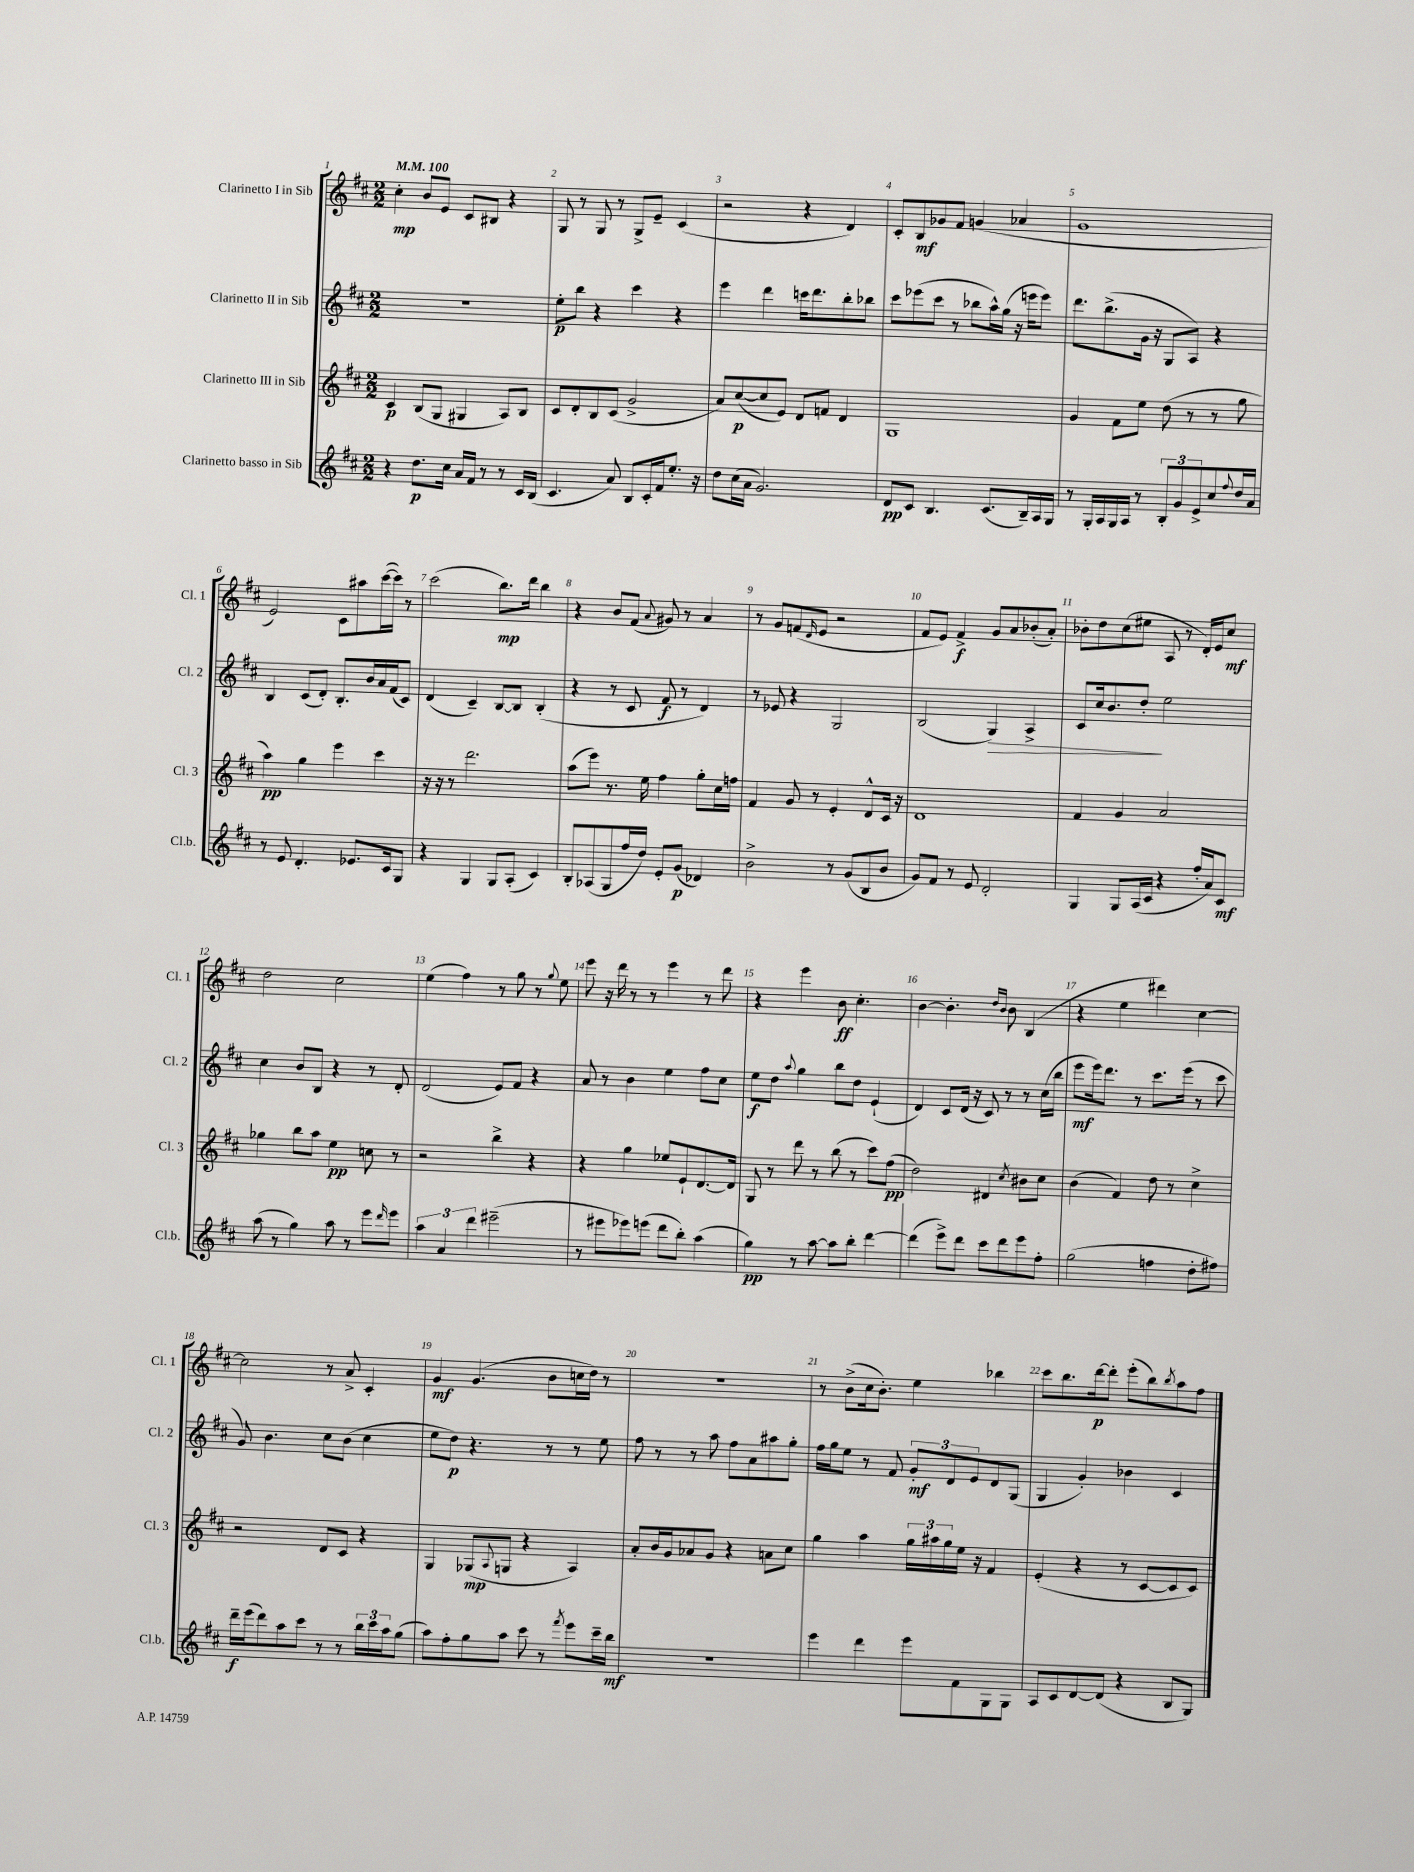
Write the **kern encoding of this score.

**kern	**dynam	**kern	**dynam	**kern	**dynam	**kern	**dynam
*part4	*part4	*part3	*part3	*part2	*part2	*part1	*part1
*staff4	*staff4	*staff3	*staff3	*staff2	*staff2	*staff1	*staff1
*I"Clarinetto basso in Sib	*	*I"Clarinetto III in Sib	*	*I"Clarinetto II in Sib	*	*I"Clarinetto I in Sib	*
*I'Cl.b.	*	*I'Cl. 3	*	*I'Cl. 2	*	*I'Cl. 1	*
*clefG2	*	*clefG2	*	*clefG2	*	*clefG2	*
*k[f#c#]	*	*k[f#c#]	*	*k[f#c#]	*	*k[f#c#]	*
*M2/2	*	*M2/2	*	*M2/2	*	*M2/2	*
*MM100	*	*MM100	*	*MM100	*	*MM100	*
=1	=1	=1	=1	=1	=1	=1	=1
4r	.	4c#/	p	1r	.	4cc#'\	mp
8.dd\L	p	(8B/L	.	.	.	8b/L	.
.	.	8G/J	.	.	.	8e/J	.
16cc#\Jk	.	.	.	.	.	.	.
16a/LL	.	4G#X/	.	.	.	8c#/L	.
16f#/JJ	.	.	.	.	.	.	.
8r	.	.	.	.	.	8B#X/J	.
8r	.	8A/L)	.	.	.	4r	.
16c#/LL	.	8B/J	.	.	.	.	.
(16B/JJ	.	.	.	.	.	.	.
=2	=2	=2	=2	=2	=2	=2	=2
4.c#/	.	8c#/L	.	8ee'\L	p	8G/	.
.	.	8d'/	.	8bb\J	.	8r	.
.	.	8B/	.	4r	.	8G/	.
8a/)	.	(8c#/J	.	.	.	8r	.
8B/L	.	2g^/	.	4ccc#\	.	8G^/L	.
16c#'/L	.	.	.	.	.	8e~/J	.
16f#/J	.	.	.	.	.	.	.
8.ee'/J	.	.	.	4r	.	(4c#/	.
16r	.	.	.	.	.	.	.
=3	=3	=3	=3	=3	=3	=3	=3
8dd\L	.	8a/L)	.	4eee\	.	2r	.
(16cc#\L	.	([8cc#/	p	.	.	.	.
16a\JJ	.	.	.	.	.	.	.
2.g/)	.	8cc#/]	.	4ddd\	.	.	.
.	.	8e/J)	.	.	.	.	.
.	.	8d/L	.	16cccn\KL	.	4r	.
.	.	.	.	8.ddd\	.	.	.
.	.	8fn/J	.	.	.	.	.
.	.	4d/	.	8bb'\	.	4d/)	.
.	.	.	.	8bb-X\J	.	.	.
=4	=4	=4	=4	=4	=4	=4	=4
8d/L	pp	1G	.	8ccc#\L	.	8c#'/L	.
8c#/J	.	.	.	(8eee-X\	.	8B/	mf
4.B/	.	.	.	8ccc#\J	.	8g-X/	.
.	.	.	.	8r	.	8f#/J	.
.	.	.	.	8bb-X\L	.	(4gn/	.
(8.c#/L	.	.	.	16aa^^\L)	.	.	.
.	.	.	.	(16gg\JJ	.	.	.
.	.	.	.	16r	.	4a-X/	.
16B~/L)	.	.	.	16eeen\KL	.	.	.
16A/	.	.	.	8eee\J)	.	.	.
16G/JJ	.	.	.	.	.	.	.
=5	=5	=5	=5	=5	=5	=5	=5
8r	.	4g/	.	8.ddd\L	.	1g	.
16G'/LL	.	.	.	.	.	.	.
16A/	.	.	.	(8.bb^\	.	.	.
16G/	.	8f#\L	.	.	.	.	.
16A/JJ	.	.	.	.	.	.	.
8r	.	8ee\J	.	16g\Jk	.	.	.
.	.	.	.	16r	.	.	.
12B'/L	.	(8dd\	.	8G/L	.	.	.
12g/	.	.	.	.	.	.	.
.	.	8r	.	8A/J)	.	.	.
12e^/	.	.	.	.	.	.	.
8cc#/	.	8r	.	4r	.	.	.
8qqff#/	.	.	.	.	.	.	.
16dd/L	.	8gg\	.	.	.	.	.
16a/JJ	.	.	.	.	.	.	.
!!LO:LB:g=z
=6	=6	=6	=6	=6	=6	=6	=6
8r	.	4aa\)	pp	4B/	.	2e/)	.
8e/	.	.	.	.	.	.	.
4.d'/	.	4gg\	.	(8c#/L	.	.	.
.	.	.	.	8d'/J)	.	.	.
.	.	4eee\	.	8.B'/L	.	8c#\L	.
8.e-X/L	.	.	.	.	.	8aa#X\	.
.	.	.	.	16b/L	.	.	.
.	.	4ccc#\	.	16a/	.	([16ccc#\L	.
16c#/k	.	.	.	(16f#/J	.	16ccc#\JJ])	.
8G/J	.	.	.	8c#/J)	.	8r	.
=7	=7	=7	=7	=7	=7	=7	=7
4r	.	16r	.	(4d/	.	(2ccc#\	.
.	.	16r	.	.	.	.	.
.	.	8r	.	.	.	.	.
4G/	.	2.ddd\	.	4c#~/)	.	.	.
8G/L	.	.	.	[8B/L	.	8.bb\L)	mp
(8A'/J	.	.	.	8B/J]	.	.	.
.	.	.	.	.	.	16ddd\Jk	.
4c#/)	.	.	.	(4B'/	.	4bb\	.
=8	=8	=8	=8	=8	=8	=8	=8
8B'/L	.	(8aa\L	.	4r	.	4r	.
(8A-X/	.	8eee\J)	.	.	.	.	.
8G/	.	8.r	.	8r	.	8b/L	.
16ff#/L	.	.	.	8c#/	.	(8f#/J	.
16dd/JJ)	.	16ee\	.	.	.	.	.
.	.	.	.	.	.	8qqa/	.
8e'/L	.	4ff#\	.	8f#/	f	8g#X/)	.
(8g/J	p	.	.	8r	.	8r	.
4d-X/)	.	8gg'\L	.	4d/)	.	4a/	.
.	.	16cc#\L	.	.	.	.	.
.	.	16ffn\JJ	.	.	.	.	.
=9	=9	=9	=9	=9	=9	=9	=9
2b^\	.	4f#/	.	8r	.	8r	.
.	.	.	.	8e-X/	.	8g/L	.
.	.	8g/	.	4r	.	(8fn/	.
.	.	.	.	.	.	16qqd/	.
.	.	8r	.	.	.	8e/J	.
8r	.	4e'/	.	2G/	.	2r	.
(8g/L	.	.	.	.	.	.	.
8B/	.	8d^^/L	.	.	.	.	.
8b/J	.	16c#/Jk	.	.	.	.	.
.	.	16r	.	.	.	.	.
=10	=10	=10	=10	=10	=10	=10	=10
8g/L)	.	1d	.	(2B/	.	8f#/L	.
8f#/J	.	.	.	.	.	8e/J)	.
8r	.	.	.	.	.	4f#^/	f
8e/	.	.	.	.	.	.	.
!	!	!	!	!	!LO:HP:b	!	!
2d'/	.	.	.	4G/)	>	8g/L	.
.	.	.	.	.	.	8a/	.
.	.	.	.	4A^/	.	(8b-X'/	.
.	.	.	.	.	.	8a'/J)	.
=11	=11	=11	=11	=11	=11	=11	=11
4G/	.	4f#/	.	8c#/L	.	8b-X'\L	.
.	.	.	.	16cc#/k	.	8dd\	.
.	.	.	.	8.b/	.	.	.
8G/L	.	4g/	.	.	.	(8cc#\	.
(16A/L	.	.	.	8dd'/J	.	8ee#X\J	.
16c#/JJ	.	.	.	.	.	.	.
4r	.	2a/	.	2ee\	]	8A/	.
.	.	.	.	.	.	8r	.
16ff#'/LL	.	.	.	.	.	16d'/LL)	.
16a/J)	.	.	.	.	.	16e/J	.
8c#/J	mf	.	.	.	.	8cc#/J	mf
!!LO:LB:g=z
=12	=12	=12	=12	=12	=12	=12	=12
(8aa\	.	4gg-X\	.	4cc#\	.	2dd\	.
8r	.	.	.	.	.	.	.
4gg\)	.	8bb\L	.	8b/L	.	.	.
.	.	8aa\J	.	8B/J	.	.	.
8aa\	.	4ee\	pp	4r	.	2cc#\	.
8r	.	.	.	.	.	.	.
8eee\L	.	8ccn\	.	8r	.	.	.
16qqddd/	.	.	.	.	.	.	.
8eee\J	.	8r	.	8d'/	.	.	.
=13	=13	=13	=13	=13	=13	=13	=13
6aa\	.	2r	.	(2d/	.	(4ee\	.
6a/	.	.	.	.	.	.	.
.	.	.	.	.	.	4ff#\)	.
6ddd\	.	.	.	.	.	.	.
(2eee#X~\	.	4bb^\	.	8e/L)	.	8r	.
.	.	.	.	8f#/J	.	8gg\	.
.	.	4r	.	4r	.	8r	.
.	.	.	.	.	.	8qqgg/	.
.	.	.	.	.	.	8ee\	.
=14	=14	=14	=14	=14	=14	=14	=14
8r	.	4r	.	8a/	.	8eee\	.
8eee#X\L	.	.	.	8r	.	16r	.
.	.	.	.	.	.	16ddd\	.
8eee-X\)	.	4gg\	.	4b\	.	8r	.
(8eeen\J	.	.	.	.	.	8r	.
8ddd\L	.	8ee-X/L	.	4ee\	.	4eee\	.
8bb'\J)	.	8e`/	.	.	.	.	.
(4aa\	.	[8.d/	.	8ff#\L	.	8r	.
.	.	.	.	8cc#\J	.	8ddd\	.
.	.	16d/Jk]	.	.	.	.	.
=15	=15	=15	=15	=15	=15	=15	=15
4gg\)	pp	8G/	.	8ee\L	f	4r	.
.	.	8r	.	8dd\J	.	.	.
.	.	.	.	8qqaa/	.	.	.
8r	.	8ddd\	.	4gg\	.	4eee\	.
[8aa\	.	8r	.	.	.	.	.
8aa\L]	.	(8bb\	.	8bb\L	.	8b\	ff
8bb'\J	.	8r	.	8dd\J	.	4.cc#'\	.
[4ddd\	.	8ccc#\L)	.	(4e`/	.	.	.
.	.	(8ff#\J	pp	.	.	.	.
=16	=16	=16	=16	=16	=16	=16	=16
(4ddd\]	.	2dd\)	.	4d/)	.	[4b\	.
8eee^\L)	.	.	.	8c#/L	.	4.b'\]	.
8ddd\J	.	.	.	(16d/Jk	.	.	.
.	.	.	.	16r	.	.	.
8ccc#\L	.	4d#X/	.	8c#/)	.	.	.
.	.	.	.	.	.	16qqdd/LL	.
.	.	.	.	.	.	16qqb/JJ	.
8ddd\	.	.	.	8r	.	8b\	.
.	.	8qcc#/	.	.	.	.	.
8eee\	.	8b#X\L	.	8r	.	(4B/	.
8ff#'\J	.	8cc#\J	.	(16cc#\LL	.	.	.
.	.	.	.	16bb\JJ	.	.	.
=17	=17	=17	=17	=17	=17	=17	=17
(2gg\	.	(4b\	.	8eee\L	mf	4r	.
.	.	.	.	16eee\k)	.	.	.
.	.	.	.	8.ddd\J	.	.	.
.	.	4f#/)	.	.	.	4ee\	.
.	.	.	.	8r	.	.	.
4ffn\	.	8dd\	.	8.ccc#\L	.	4ddd#X\)	.
.	.	8r	.	.	.	.	.
.	.	.	.	(16eee\Jk	.	.	.
8dd'\L	.	4cc#^\	.	8r	.	[4cc#\	.
8ff#X\J)	.	.	.	8ccc#\	.	.	.
!!LO:LB:g=z
=18	=18	=18	=18	=18	=18	=18	=18
16ddd~\LL	f	2r	.	8g/)	.	2cc#\]	.
(16eee\J	.	.	.	.	.	.	.
8ddd\)	.	.	.	4.b\	.	.	.
8aa\	.	.	.	.	.	.	.
8ccc#\J	.	.	.	.	.	.	.
8r	.	8d/L	.	8cc#\L	.	8r	.
8r	.	8c#/J	.	(8b\J	.	8a^/	.
24bb\LL	.	4r	.	4cc#\	.	4c#'/	.
24ccc#\	.	.	.	.	.	.	.
24aa\J	.	.	.	.	.	.	.
(8gg\J	.	.	.	.	.	.	.
=19	=19	=19	=19	=19	=19	=19	=19
8aa\L)	.	4G/	.	8ee\L	.	4g/	mf
8ff#'\	.	.	.	8dd\J)	p	.	.
8gg\	.	(8G-X/L	mp	4.r	.	(4.g/	.
.	.	8qqA/	.	.	.	.	.
8aa\J	.	8Gn/J	.	.	.	.	.
8ccc#\	.	4r	.	.	.	.	.
8r	.	.	.	8r	.	8b\L	.
8qfff#/	.	.	.	.	.	.	.
8eee\L	.	4A/)	.	8r	.	16ccn\L	.
.	.	.	.	.	.	16dd\JJ)	.
16ccc#~\L	.	.	.	8ee\	.	8r	.
16bb\JJ	mf	.	.	.	.	.	.
=20	=20	=20	=20	=20	=20	=20	=20
1r	.	8a'/L	.	8ff#\	.	1r	.
.	.	16b/L	.	8r	.	.	.
.	.	16g/J	.	.	.	.	.
.	.	8a-X/	.	8r	.	.	.
.	.	8g/J	.	8aa\	.	.	.
.	.	4r	.	8ff#\L	.	.	.
.	.	.	.	8a\	.	.	.
.	.	8an\L	.	8aa#X\	.	.	.
.	.	8cc#\J	.	8gg'\J	.	.	.
=21	=21	=21	=21	=21	=21	=21	=21
4eee\	.	4gg\	.	16ff#\LL	.	8r	.
.	.	.	.	16gg\J	.	.	.
.	.	.	.	8ee\J	.	(8b^\L	.
4ddd\	.	4aa\	.	8r	.	16cc#\k	.
.	.	.	.	.	.	8.b'\J)	.
.	.	.	.	8f#/	.	.	.
8eee\L	.	24gg\LL	.	12g'/L	mf	4ee\	.
.	.	24aa#X\	.	.	.	.	.
.	.	24gg\	.	12d/	.	.	.
8f#\	.	16ee\JJ	.	.	.	.	.
.	.	.	.	12e/	.	.	.
.	.	16r	.	.	.	.	.
8G\	.	4f#/	.	8d/	.	4bb-X\	.
8G\J	.	.	.	(8G/J	.	.	.
=22	=22	=22	=22	=22	=22	=22	=22
8A/L	.	(4e'/	.	4G/	.	8ccc#\L	.
8c#/	.	.	.	.	.	8.bb\	.
[8d/	.	4r	.	4g'/)	.	.	.
.	.	.	.	.	.	[16ddd\k	p
(8d/J]	.	.	.	.	.	8ddd'\J]	.
4r	.	8r	.	4b-X\	.	(8eee'\L	.
.	.	[8c#/L	.	.	.	8bb\)	.
.	.	.	.	.	.	8qbb/	.
8B/L	.	8c#/]	.	4c#/	.	8aa\	.
8G/J)	.	8c#/J)	.	.	.	8ff#\J	.
==	==	==	==	==	==	==	==
*-	*-	*-	*-	*-	*-	*-	*-
